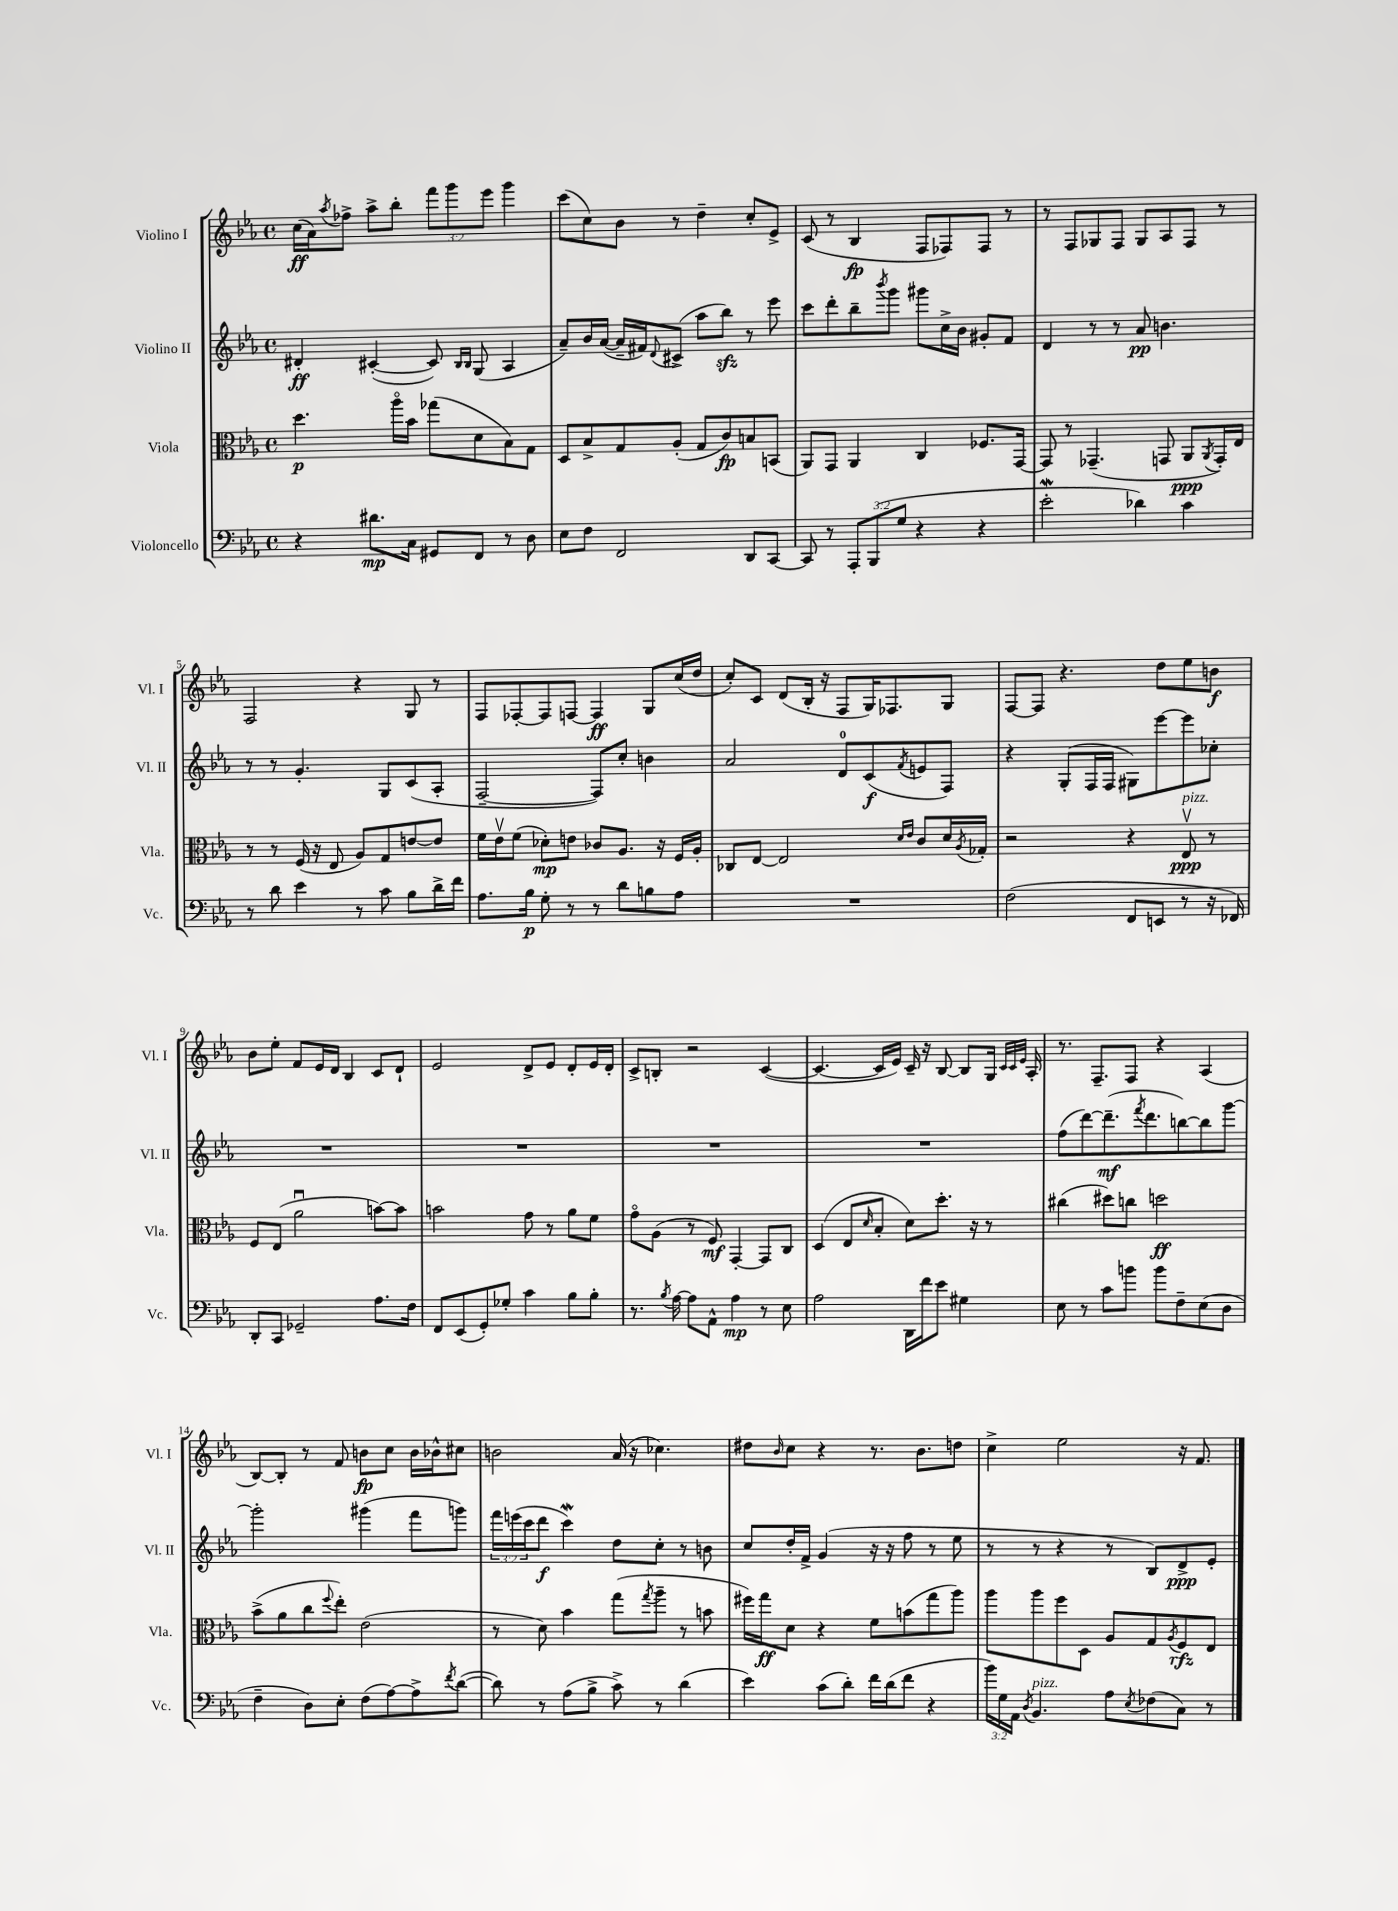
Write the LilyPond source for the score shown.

<<
\new StaffGroup <<
\new Staff = "s0" \with { instrumentName = "Violino I" shortInstrumentName = "Vl. I" } {
    \clef treble \key ees \major \defaultTimeSignature \time 4/4 \override Staff.TupletNumber.text = #tuplet-number::calc-fraction-text
    c''16\ff( aes'16) \acciaccatura { aes''8 } fes''8-> aes''8-> bes''8-. \tuplet 3/2 { f'''8 g'''8 ees'''8 } g'''4 |
    c'''8( c''8) bes'8 r8 d''4-- c''8-. ees'8-> |
    c'8( r8 bes4\fp f8 fes8) fes8 r8 |
    r8 f8 ges8 f8 ges8 aes8 f8 r8 |
    f2 r4 g8 r8 |
    f8 fes8~-. fes8 f8~ f4\ff g8 c''16( d''16 |
    c''8-.) c'8 d'8( bes16-. r16 f8 g16) fes8. g8 |
    f8~ f8 r4. d''8 ees''8 b'8\f |
    bes'8 ees''8-. f'8 ees'16 d'16 bes4 c'8 d'8-! |
    ees'2 d'8-> ees'8 d'8-. ees'16 d'16-. |
    c'8-> b8-. r2 c'4~( |
    c'4.~ c'16 ees'16) c'16-- r16 bes8~ bes8 g16 \grace { c'32 c'32 ees'32 } aes16-. |
    r8. f8.-- f8 r4 aes4( |
    bes8~) bes8-. r8 f'8 b'8\fp c''8 b'16 bes'16-^ cis''8 |
    b'2 aes'16( r16 ces''4.) |
    dis''8 \grace { bes'16 } c''8 r4 r8. bes'8. d''8 |
    c''4-> ees''2 r16 f'8. \bar "|." |
}
\new Staff = "s1" \with { instrumentName = "Violino II" shortInstrumentName = "Vl. II" } {
    \clef treble \key ees \major \defaultTimeSignature \time 4/4 \override Staff.TupletNumber.text = #tuplet-number::calc-fraction-text
    dis'4-.\ff cis'4~-.( cis'8) \grace { bes16 bes16 } g8( aes4 |
    aes'8--) bes'16 aes'16~( aes'16-- fis'16) \appoggiatura { d'8 } cis'8->( aes''8 bes''8\sfz) r8 ees'''8 |
    c'''8 d'''8-. bes''8-- \acciaccatura { bes'''8 } g'''8 gis'''8 c''16-> bes'16 gis'8-. f'8 |
    d'4 r8 r8 aes'8\pp b'4. |
    r8 r8 g'4.-. g8 c'8( aes8-. |
    f2~-- f8) c''8-. b'4 |
    aes'2 d'8-0 c'8\f( \acciaccatura { f'8 } e'8 f8) |
    r4 g8-.( f16 f16 gis8) ees'''8~ ees'''8 ces''8-. |
    R1 |
    R1 |
    R1 |
    R1 |
    f''8( d'''8~) d'''8.--\mf( \acciaccatura { f'''8 } d'''8. b''8~) b''8 g'''8~ |
    g'''2-. gis'''4( f'''8 g'''8) |
    \tuplet 3/2 { f'''16 e'''16( c'''16 } d'''8\f c'''4\mordent) d''8 c''8-. r8 b'8 |
    c''8 d''16-. f'16-> g'4( r16 r16 f''8 r8 ees''8 |
    r8 r8 r4 r8 bes8) d'8->\ppp ees'8-. \bar "|." |
}
\new Staff = "s2" \with { instrumentName = "Viola" shortInstrumentName = "Vla." } {
    \clef alto \key ees \major \defaultTimeSignature \time 4/4
    d''4.\p aes''16\flageolet bes'16 ges''8( d'8 bes8) g8 |
    d8 bes8-> g8 aes8-.( g8 c'8\fp) b8 b,8( |
    aes,8) g,8 aes,4 c4 fes8. g,16~ |
    g,8 r8 ges,4.--( g,8 aes,8\ppp \acciaccatura { aes,8 } g,16-.) ees16 |
    r8 r8 f16( r16 ees8 aes8) g8 e'8~ e'8 |
    f'16 ees'16\upbow f'8( des'8-.\mp) e'8 ces'8 aes8. r16 f16 aes16-. |
    ces8 ees8~ ees2 \grace { d'16 ees'16 } c'8 d'16 \acciaccatura { aes8 } ges16-. |
    r2 r4 ees8\upbow\ppp^\markup { \italic "pizz." } r8 |
    f8 ees8( aes'2\downbow b'8~) b'8 |
    b'2 g'8 r8 aes'8 f'8 |
    g'8\flageolet aes8( r8 f8\mf) g,4~-. g,8 c8 |
    d4( ees8 \grace { d'16 } bes8-. d'8) d''8.-. r16 r8 |
    cis''4( dis''8) c''8 d''2\ff |
    bes'8->( aes'8 c''8 \appoggiatura { f''8 } ees''8-.) ees'2( |
    r8 d'8) bes'4 g''8( \acciaccatura { g''8 } aes''8-- r8 b'8 |
    fis''16) g''16\ff d'8 r4 f'8 b'8( g''8 aes''8) |
    aes''8 aes''8 f''8 d8 aes8 g8 \acciaccatura { aes8 } f8\rfz ees8 \bar "|." |
}
\new Staff = "s3" \with { instrumentName = "Violoncello" shortInstrumentName = "Vc." } {
    \clef bass \key ees \major \defaultTimeSignature \time 4/4 \override Staff.TupletNumber.text = #tuplet-number::calc-fraction-text
    r4 dis'8.\mp c16 gis,8 f,8 r8 d8 |
    ees8 f8 f,2 d,8 c,8~ |
    c,8 r8 \tuplet 3/2 { aes,,8-. bes,,8( g8 } r4 r4 |
    ees'2-.\mordent des'4) c'4 |
    r8 d'8 ees'4 r8 c'8 bes8 d'16-> f'16 |
    aes8. bes16\p g8-. r8 r8 d'8 b8 aes8 |
    R1 |
    f2( f,8 e,8 r8 r16 fes,16) |
    d,8-. c,8 ges,2-- aes8. f16 |
    f,8 ees,8( g,8-.) ges8-. c'4 bes8 bes8-. |
    r8. \acciaccatura { bes8 } aes16~ aes8 aes,8-^ aes4\mp r8 ees8 |
    aes2 d,16 f'16 ees'8 gis4 |
    ees8 r8 c'8 b'8 b'8 f8-- ees8( d8 |
    f4-- d8) ees8-. f8( aes8~) aes8-> \acciaccatura { f'8 } d'8~( |
    d'8) r8 aes8( bes8-> c'8->) r8 d'4( |
    ees'4) c'8( d'8-.) f'16 d'16( f'8 r4 |
    \tuplet 3/2 { bes'16) g16 aes,16 } \acciaccatura { d8 } bes,4.^\markup { \italic "pizz." } aes8 \acciaccatura { ees8 } fes8( c8) r8 \bar "|." |
}
>>
>>
